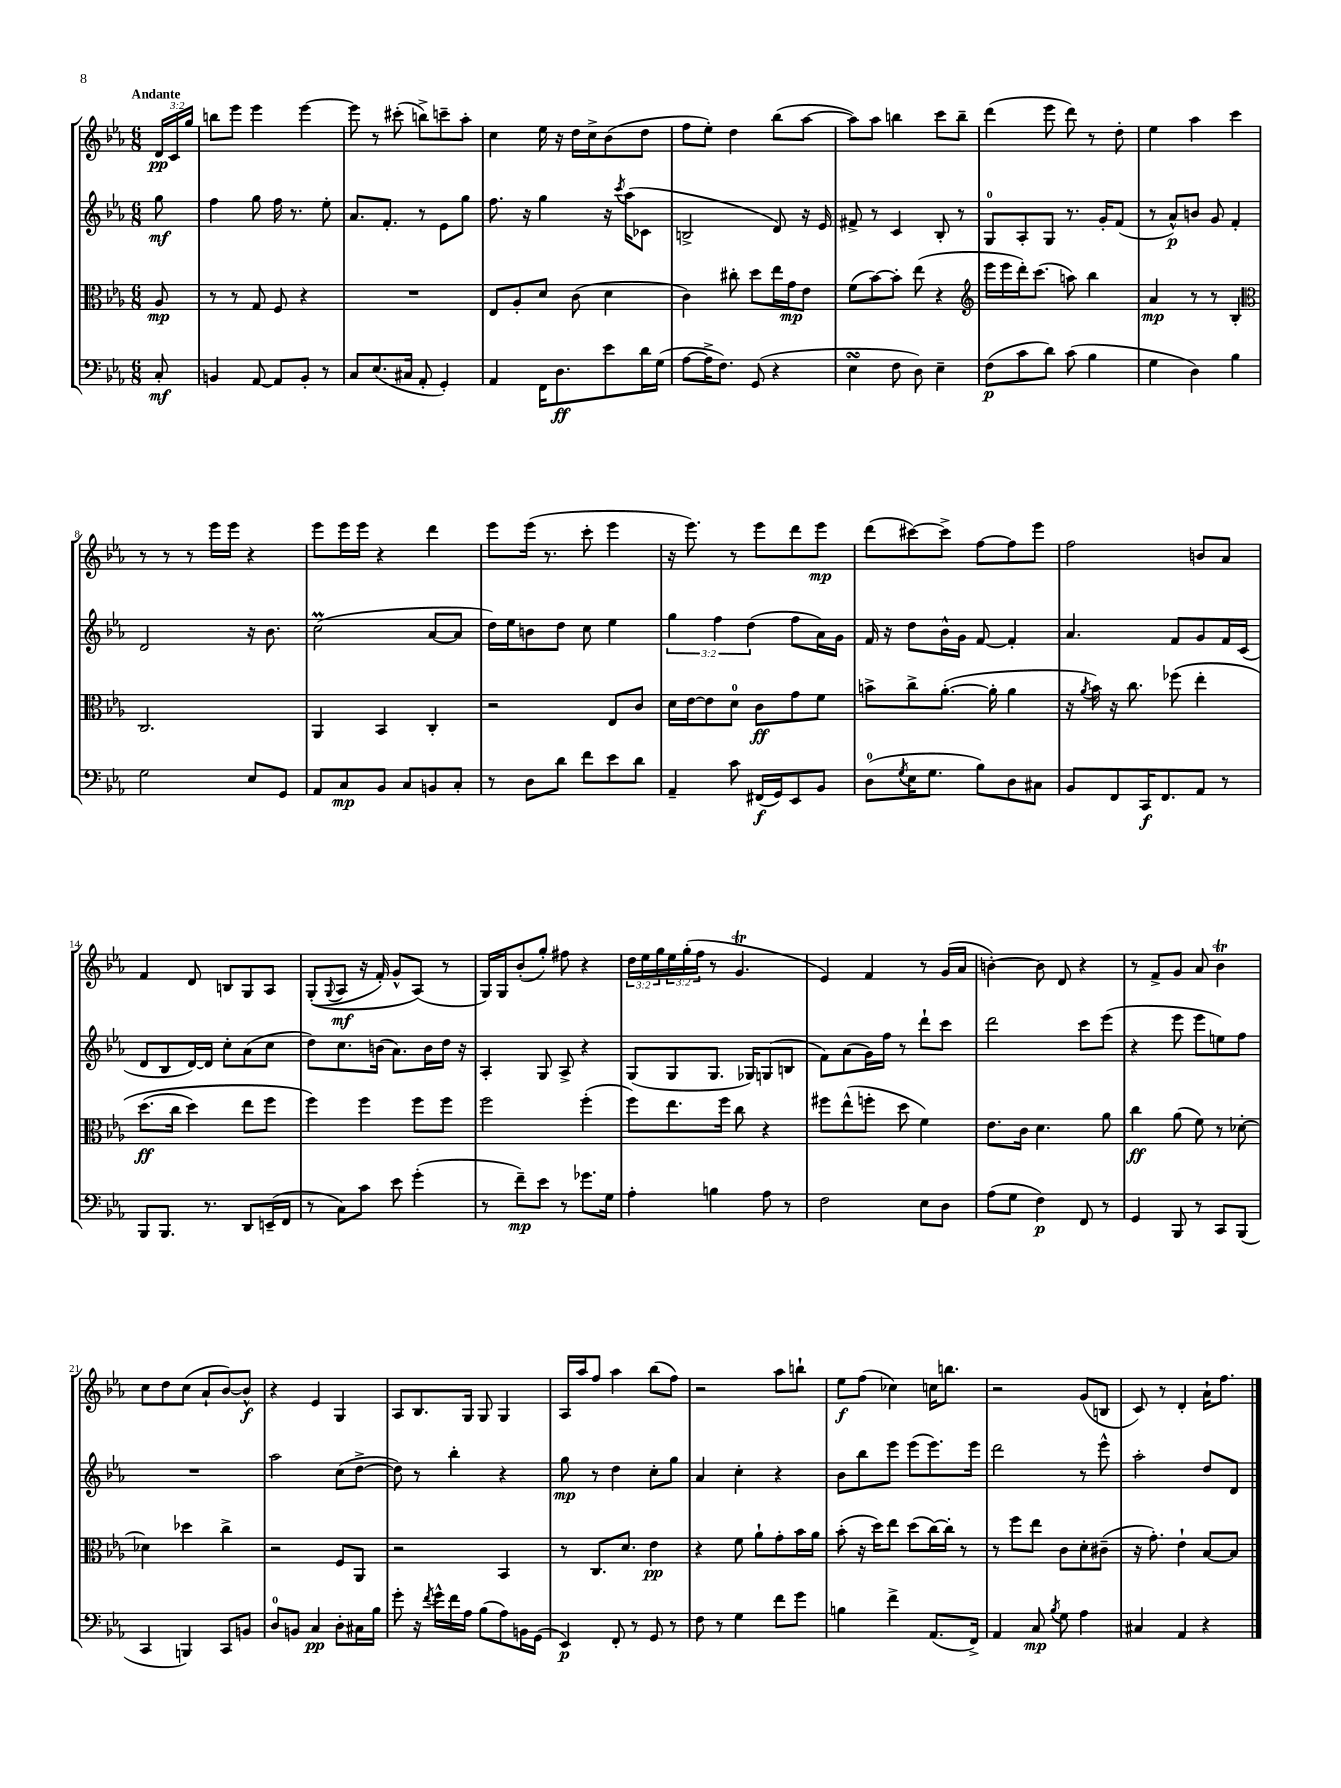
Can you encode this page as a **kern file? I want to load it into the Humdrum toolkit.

**kern	**dynam	**kern	**dynam	**kern	**dynam	**kern	**dynam
*part4	*part4	*part3	*part3	*part2	*part2	*part1	*part1
*staff4	*staff4	*staff3	*staff3	*staff2	*staff2	*staff1	*staff1
*clefF4	*	*clefC3	*	*clefG2	*	*clefG2	*
*k[b-e-a-]	*	*k[b-e-a-]	*	*k[b-e-a-]	*	*k[b-e-a-]	*
*M6/8	*	*M6/8	*	*M6/8	*	*M6/8	*
=	=	=	=	=	=	=	=
!	!	!	!	!	!	!LO:TX:a:B:t=Andante	!
8C'/	mf	8A-/	mp	8gg\	mf	24d/LL	pp
.	.	.	.	.	.	24c/	.
.	.	.	.	.	.	24gg/JJ	.
=1	=1	=1	=1	=1	=1	=1	=1
4BBn/	.	8r	.	4ff\	.	8bbn\L	.
.	.	8r	.	.	.	8eee-\J	.
[8AA-/	.	8G/	.	8gg\	.	4eee-\	.
8AA-/L]	.	8F/	.	16ff\	.	.	.
.	.	.	.	8.r	.	.	.
8BB'/J	.	4r	.	.	.	[4eee-\	.
8r	.	.	.	8ee-'\	.	.	.
=2	=2	=2	=2	=2	=2	=2	=2
8C/L	.	2.r	.	8.a-/L	.	8eee-\]	.
(8.E-/	.	.	.	.	.	8r	.
.	.	.	.	8.f'/J	.	.	.
.	.	.	.	.	.	(8ccc#X'\	.
16C#X/Jk	.	.	.	.	.	.	.
8AA-'/	.	.	.	8r	.	8bbn^\L)	.
4GG'/)	.	.	.	8e-\L	.	8cccn~\	.
.	.	.	.	8gg\J	.	8aa-'\J	.
=3	=3	=3	=3	=3	=3	=3	=3
4AA-/	.	8E-/L	.	8.ff\	.	4cc\	.
.	.	8A-'/	.	.	.	.	.
.	.	.	.	16r	.	.	.
16FF\KL	.	8d/J	.	4gg\	.	16ee-\	.
8.D\	ff	.	.	.	.	16r	.
.	.	(8c\	.	.	.	16dd\LL	.
.	.	.	.	.	.	16cc^\J	.
8e-\	.	4d\	.	16r	.	(8b-\	.
.	.	.	.	8qccc/	.	.	.
.	.	.	.	(16aa-\KL	.	.	.
16d\L	.	.	.	8c-X\J	.	8dd\J	.
(16G\JJ	.	.	.	.	.	.	.
=4	=4	=4	=4	=4	=4	=4	=4
[8A-\L	.	4c\)	.	2Bn^/	.	8ff\L	.
16A-^\K]	.	.	.	.	.	8ee-'\J)	.
8.F\J)	.	.	.	.	.	.	.
.	.	8cc#X'\	.	.	.	4dd\	.
(8GG/	.	8dd\L	.	.	.	.	.
4r	.	16ee-\L	.	8d/)	.	(8bb-\L	.
.	.	16g\J	mp	.	.	.	.
.	.	8e-\J	.	16r	.	[8aa-\J	.
.	.	.	.	16e-/	.	.	.
=5	=5	=5	=5	=5	=5	=5	=5
4E-sSSs\	.	(8f\L	.	8f#X^/	.	8aa-\L])	.
.	.	[8b-\)	.	8r	.	8aa-\J	.
8F\	.	8b-'\J]	.	4c/	.	4bbn\	.
8D\)	.	(8ee-\	.	.	.	.	.
4E-~\	.	4r	.	8B-'/	.	8ccc\L	.
.	.	.	.	8r	.	8bb~\J	.
=6	=6	=6	=6	=6	=6	=6	=6
*	*	*clefG2	*	*	*	*	*
(8F\L	p	16eee-\LL	.	8G/L	.	(4ddd\	.
.	.	16eee-\	.	.	.	.	.
8c\	.	16ddd'\J)	.	8A-'/	.	.	.
.	.	(8.ccc\J	.	.	.	.	.
8d\J)	.	.	.	8G/J	.	8eee-\	.
(8c\	.	8aan\)	.	8.r	.	8ddd\)	.
4B-\	.	4bb-\	.	.	.	8r	.
.	.	.	.	16g'/KL	.	.	.
.	.	.	.	(8f/J	.	8dd'\	.
=7	=7	=7	=7	=7	=7	=7	=7
4G\	.	4a-/	mp	8r	.	4ee-\	.
.	.	.	.	8a-^^/L)	p	.	.
4D\)	.	8r	.	8bn/J	.	4aa-\	.
.	.	8r	.	8g/	.	.	.
4B-\	.	4B-'/	.	4f'/	.	4ccc\	.
!!LO:LB:g=z
=8	=8	=8	=8	=8	=8	=8	=8
*	*	*clefC3	*	*	*	*	*
2G\	.	2.C/	.	2d/	.	8r	.
.	.	.	.	.	.	8r	.
.	.	.	.	.	.	8r	.
.	.	.	.	.	.	16eee-\LL	.
.	.	.	.	.	.	16eee-\JJ	.
8E-/L	.	.	.	16r	.	4r	.
.	.	.	.	8.b-\	.	.	.
8GG/J	.	.	.	.	.	.	.
=9	=9	=9	=9	=9	=9	=9	=9
8AA-/L	.	4AA-/	.	(2ccM\	.	8eee-\L	.
8C/	mp	.	.	.	.	16eee-\L	.
.	.	.	.	.	.	16eee-\JJ	.
8BB-/J	.	4BB-/	.	.	.	4r	.
8C/L	.	.	.	.	.	.	.
8BBn/	.	4C'/	.	[8a-/L	.	4ddd\	.
8C'/J	.	.	.	8a-/J]	.	.	.
=10	=10	=10	=10	=10	=10	=10	=10
8r	.	2r	.	16dd\LL)	.	8eee-\L	.
.	.	.	.	16ee-\J	.	.	.
8D\L	.	.	.	8bn\	.	(16eee-\Jk	.
.	.	.	.	.	.	8.r	.
8d\J	.	.	.	8dd\J	.	.	.
8f\L	.	.	.	8cc\	.	8ccc'\	.
8e-\	.	8E-/L	.	4ee-\	.	4eee-\	.
8d\J	.	8c/J	.	.	.	.	.
=11	=11	=11	=11	=11	=11	=11	=11
4AA-~/	.	16d\LL	.	6gg\	.	16r	.
.	.	[16e-\J	.	.	.	8.eee-\)	.
.	.	8e-\]	.	.	.	.	.
.	.	.	.	6ff\	.	.	.
8c\	.	8d\J	.	.	.	8r	.
.	.	.	.	(6dd\	.	.	.
(16FF#X/LL	f	8c\L	ff	.	.	8eee-\L	.
16GG/J)	.	.	.	.	.	.	.
8EE-/	.	8g\	.	8ff\L	.	8ddd\	.
8BB-/J	.	8f\J	.	16a-\L)	.	8eee-\J	mp
.	.	.	.	16g\JJ	.	.	.
=12	=12	=12	=12	=12	=12	=12	=12
(8D\L	.	8bn^\L	.	16f/	.	(8ddd\L	.
.	.	.	.	16r	.	.	.
8qG/	.	.	.	.	.	.	.
16E-\K	.	8cc^\	.	8dd\L	.	[8ccc#X\)	.
8.G\J	.	.	.	.	.	.	.
.	.	([8.a-'\J	.	16b-^^\L	.	8ccc#^\J]	.
.	.	.	.	16g\JJ	.	.	.
8B-\L)	.	.	.	[8f/	.	[8ff\L	.
.	.	16a-'\]	.	.	.	.	.
8D\	.	4a-\	.	4f'/]	.	8ff\]	.
8C#X\J	.	.	.	.	.	8eee-\J	.
=13	=13	=13	=13	=13	=13	=13	=13
8BB-/L	.	16r	.	4.a-/	.	2ff\	.
.	.	8qa-/	.	.	.	.	.
.	.	16b-\)	.	.	.	.	.
8FF/	.	16r	.	.	.	.	.
.	.	8.cc\	.	.	.	.	.
16CC/K	f	.	.	.	.	.	.
8.FF/	.	.	.	.	.	.	.
.	.	(8ff-X\	.	8f/L	.	.	.
8AA-/J	.	4ee-'\	.	8g/	.	8bn/L	.
8r	.	.	.	16f/L	.	8a-/J	.
.	.	.	.	(16c/JJ	.	.	.
!!LO:LB:g=z
=14	=14	=14	=14	=14	=14	=14	=14
8BBB-/L	.	(8.dd\L	ff	8d/L	.	4f/	.
8.BBB-/J	.	.	.	8B-/	.	.	.
.	.	16cc\Jk	.	.	.	.	.
.	.	4dd\)	.	[16d/L)	.	8d/	.
8.r	.	.	.	16d/JJ]	.	.	.
.	.	.	.	8cc'\L	.	8Bn/L	.
8DD/L	.	8ee-\L	.	(8a-\	.	8G/	.
(16EEn~/L	.	8ff\J	.	8cc\J	.	8A-/J	.
16FF/JJ	.	.	.	.	.	.	.
=15	=15	=15	=15	=15	=15	=15	=15
8r	.	4ff\)	.	8dd\L)	.	((8G'/L	.
.	.	.	.	.	.	8qqG/	.
8C\L)	.	.	.	8.cc\	.	8A-/J	mf
8c\J	.	4ff\	.	.	.	16r	.
.	.	.	.	(16bn\Jk	.	16f'/)	.
8e-\	.	.	.	8.a-\L)	.	8g^^/L	.
(4g'\	.	8ff\L	.	.	.	(8A-/J)	.
.	.	.	.	16b\L	.	.	.
.	.	8ff\J	.	16dd\JJ	.	8r	.
.	.	.	.	16r	.	.	.
=16	=16	=16	=16	=16	=16	=16	=16
8r	.	2ff\	.	4A-'/	.	16G/LL)	.
.	.	.	.	.	.	16G/J	.
8f~\L)	mp	.	.	.	.	(8b-'/	.
8e-\J	.	.	.	8G/	.	8gg'/J)	.
8r	.	.	.	8A-^/	.	8ff#X\	.
8.g-X\L	.	(4ff'\	.	4r	.	4r	.
16G\Jk	.	.	.	.	.	.	.
=17	=17	=17	=17	=17	=17	=17	=17
4A-'\	.	8ff\L)	.	(8G/L	.	24dd\LL	.
.	.	.	.	.	.	24ee-\	.
.	.	.	.	.	.	24gg\	.
.	.	8.ee-\	.	8G/	.	24ee-\	.
.	.	.	.	.	.	(24gg'\	.
.	.	.	.	.	.	24ff\JJ	.
4Bn\	.	.	.	8.G/J	.	8r	.
.	.	16ff\Jk	.	.	.	.	.
.	.	8cc\	.	.	.	4.gt/	.
.	.	.	.	16G-X/KL)	.	.	.
8A-\	.	4r	.	(8Gn/	.	.	.
8r	.	.	.	8Bn/J	.	.	.
=18	=18	=18	=18	=18	=18	=18	=18
2F\	.	8ff#X\L	.	8f\L)	.	4e-/)	.
.	.	(8ee-^^\	.	(8a-\	.	.	.
.	.	8ffn'\J	.	16g\L)	.	4f/	.
.	.	.	.	16ff\JJ	.	.	.
.	.	8dd\	.	8r	.	.	.
8E-\L	.	4f\)	.	8ddd`\L	.	8r	.
8D\J	.	.	.	8ccc\J	.	(16g/LL	.
.	.	.	.	.	.	16a-/JJ	.
=19	=19	=19	=19	=19	=19	=19	=19
(8A-\L	.	8.e-\L	.	2ddd\	.	[4bn'\)	.
8G\J	.	.	.	.	.	.	.
.	.	16c\Jk	.	.	.	.	.
4F\)	p	4.d\	.	.	.	8b\]	.
.	.	.	.	.	.	8d/	.
8FF/	.	.	.	8ccc\L	.	4r	.
8r	.	8a-\	.	(8eee-\J	.	.	.
=20	=20	=20	=20	=20	=20	=20	=20
4GG/	.	4cc\	ff	4r	.	8r	.
.	.	.	.	.	.	8f^/L	.
8BBB-/	.	(8a-\	.	8eee-\	.	8g/J	.
8r	.	8f\)	.	8eee-\L	.	8a-/	.
8CC/L	.	8r	.	8een\)	.	4b-T\	.
(8BBB-/J	.	[8d-X'\	.	8ff\J	.	.	.
!!LO:LB:g=z
=21	=21	=21	=21	=21	=21	=21	=21
4CC/	.	4d-X\]	.	2.r	.	8cc\L	.
.	.	.	.	.	.	8dd\	.
4BBBn/)	.	4dd-X\	.	.	.	(8cc\J	.
.	.	.	.	.	.	8a-`/L	.
8CC/L	.	4cc^\	.	.	.	[8b-/)	.
8BBn/J	.	.	.	.	.	8b-^^/J]	f
=22	=22	=22	=22	=22	=22	=22	=22
8D/L	.	2r	.	2aa-\	.	4r	.
8BBn/J	.	.	.	.	.	.	.
4C/	pp	.	.	.	.	4e-/	.
8D'\L	.	8F/L	.	(8cc\L	.	4G/	.
16C#X\L	.	8AA-/J	.	[8dd^\J	.	.	.
16B-\JJ	.	.	.	.	.	.	.
=23	=23	=23	=23	=23	=23	=23	=23
8g'\	.	2r	.	8dd\])	.	8A-/L	.
16r	.	.	.	8r	.	8.B-/	.
8qf/	.	.	.	.	.	.	.
16g^^\LL	.	.	.	.	.	.	.
16f\	.	.	.	4bb-'\	.	.	.
16A-\JJ	.	.	.	.	.	16G/Jk	.
(8B-\L	.	.	.	.	.	8G/	.
8A-\)	.	4BB-/	.	4r	.	4G/	.
16BBn\L	.	.	.	.	.	.	.
(16GG\JJ	.	.	.	.	.	.	.
=24	=24	=24	=24	=24	=24	=24	=24
4EE-/)	p	8r	.	8gg\	mp	16A-/LL	.
.	.	.	.	.	.	16aa-/J	.
.	.	8.C/L	.	8r	.	8ff/J	.
8FF'/	.	.	.	4dd\	.	4aa-\	.
.	.	8.d/J	.	.	.	.	.
8r	.	.	.	.	.	.	.
8GG/	.	4e-\	pp	8cc'\L	.	(8bb-\L	.
8r	.	.	.	8gg\J	.	8ff\J)	.
=25	=25	=25	=25	=25	=25	=25	=25
8F\	.	4r	.	4a-/	.	2r	.
8r	.	.	.	.	.	.	.
4G\	.	8f\	.	4cc'\	.	.	.
.	.	8a-`\L	.	.	.	.	.
8f\L	.	8g'\	.	4r	.	8aa-\L	.
8g\J	.	16b-\L	.	.	.	8bbn`\J	.
.	.	16a-\JJ	.	.	.	.	.
=26	=26	=26	=26	=26	=26	=26	=26
4Bn\	.	(8b-'\	.	8b-\L	.	8ee-\L	f
.	.	16r	.	8bb-\	.	(8ff\J	.
.	.	16dd\KL)	.	.	.	.	.
4f^\	.	8ee-\J	.	8eee-\J	.	4cc-X\)	.
.	.	(8dd\L	.	(8eee-\L	.	.	.
(8.AA-/L	.	[16cc\L)	.	8.eee-\)	.	16ccn\KL	.
.	.	16cc'\JJ]	.	.	.	8.bbn\J	.
.	.	8r	.	.	.	.	.
16FF^/Jk)	.	.	.	16eee-\Jk	.	.	.
=27	=27	=27	=27	=27	=27	=27	=27
4AA-/	.	8r	.	2ddd\	.	2r	.
.	.	8ff\L	.	.	.	.	.
8C/	mp	8ee-\J	.	.	.	.	.
8qB-/	.	.	.	.	.	.	.
8G\	.	8c\L	.	.	.	.	.
4A-\	.	8d'\	.	8r	.	(8g/L	.
.	.	(8c#X~\J	.	8eee-^^\	.	8Bn/J	.
=28	=28	=28	=28	=28	=28	=28	=28
4C#X/	.	16r	.	2aa-'\	.	8c/)	.
.	.	8.g'\)	.	.	.	.	.
.	.	.	.	.	.	8r	.
4AA-/	.	4e-`\	.	.	.	4d'/	.
4r	.	[8B-/L	.	8dd/L	.	16a-`\KL	.
.	.	.	.	.	.	8.ff\J	.
.	.	8B-/J]	.	8d/J	.	.	.
==	==	==	==	==	==	==	==
*-	*-	*-	*-	*-	*-	*-	*-
